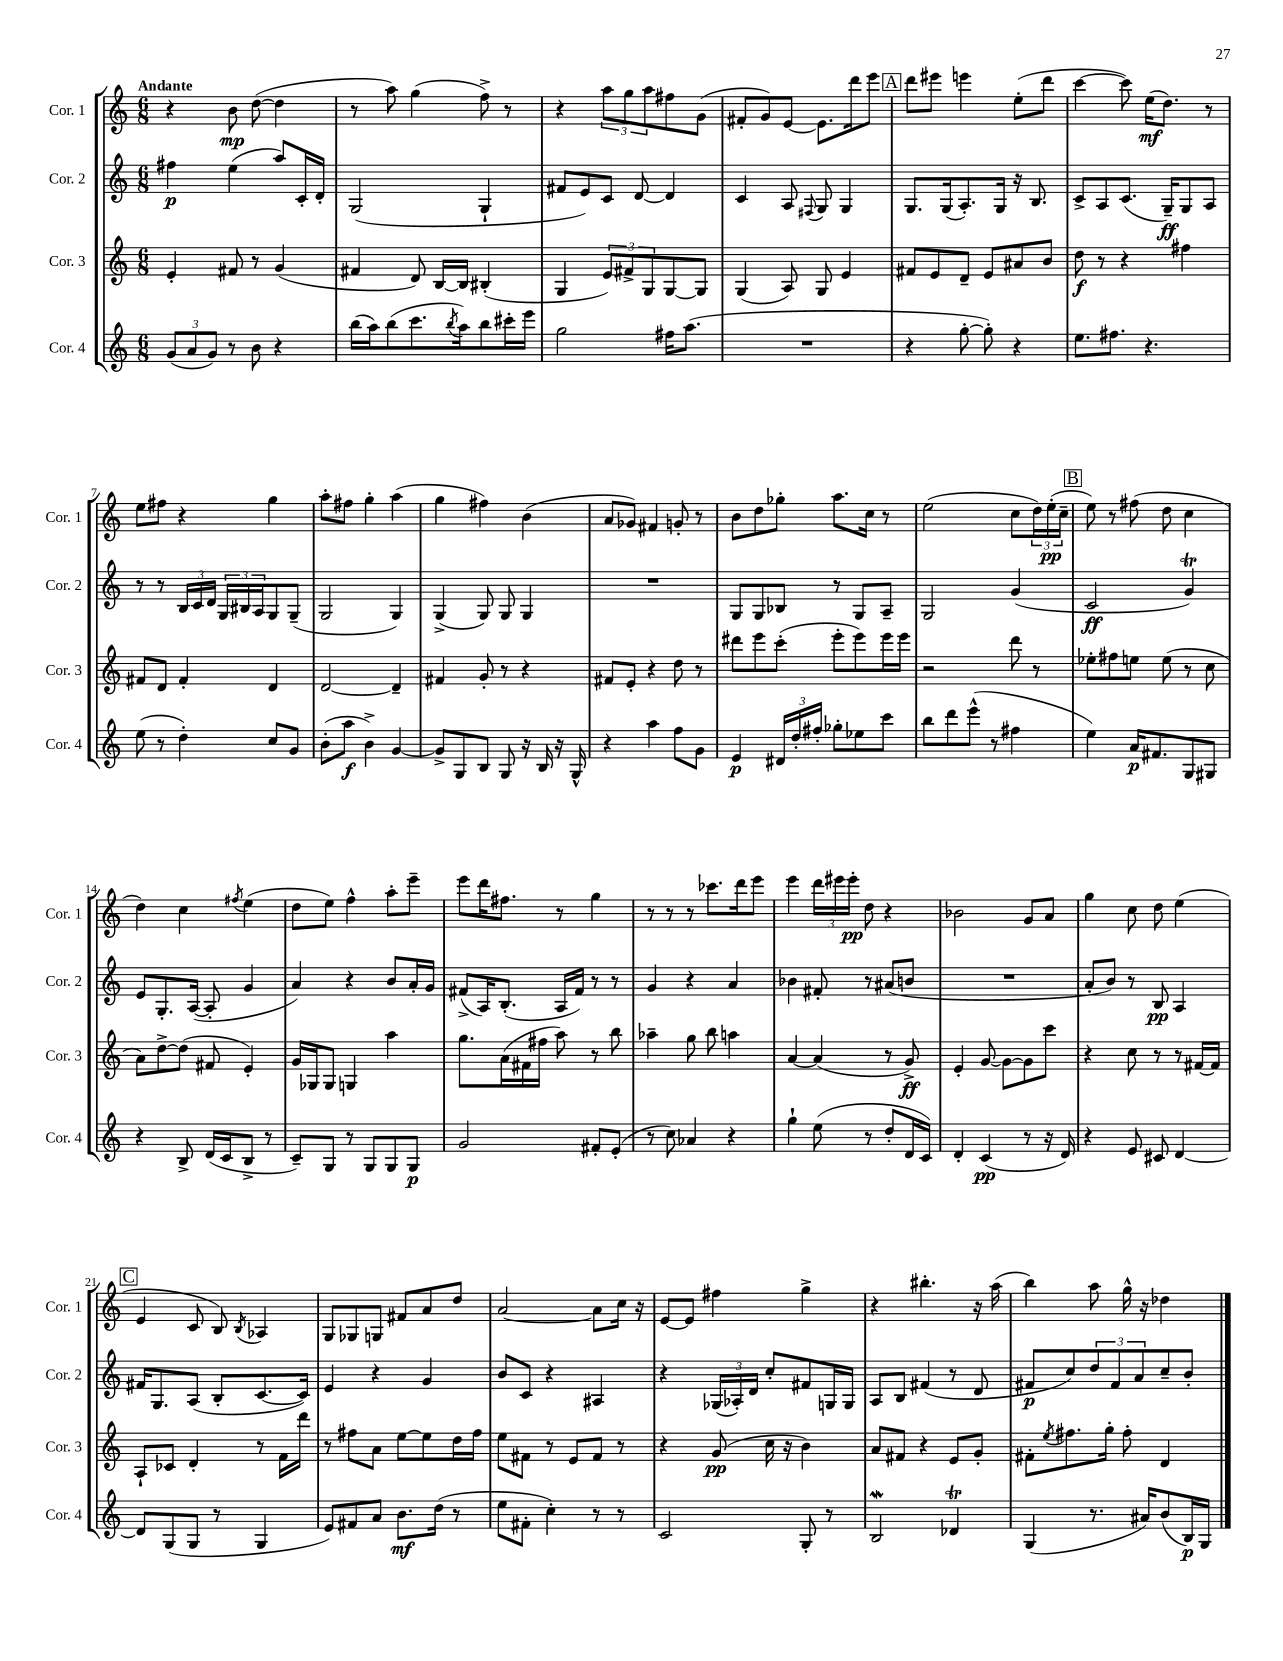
<<
\new StaffGroup <<
\new Staff = "s0" \with { instrumentName = "Cor. 1" shortInstrumentName = "Cor. 1" } {
    \clef treble \key c \major \numericTimeSignature \time 6/8 \tempo "Andante"
    r4 b'8\mp d''8~( d''4 |
    r8 a''8) g''4( f''8->) r8 |
    r4 \tuplet 3/2 { a''8 g''8 a''8 } fis''8 g'8( |
    fis'8-. g'8) e'8~ e'8. d'''16 e'''8 |
    \mark \markup { \box "A" } d'''8 eis'''8 e'''4 e''8-.( d'''8 |
    c'''4~ c'''8) e''16\mf( d''8.) r8 |
    e''8 fis''8 r4 g''4 |
    a''8-. fis''8 g''4-. a''4( |
    g''4 fis''4) b'4( |
    a'8 ges'8) fis'4 g'8-. r8 |
    b'8 d''8 ges''8-. a''8. c''16 r8 |
    e''2( c''8 \tuplet 3/2 { d''16) e''16-.\pp( c''16-- } |
    \mark \markup { \box "B" } e''8) r8 fis''8( d''8 c''4 |
    d''4) c''4 \acciaccatura { fis''8 } e''4( |
    d''8 e''8) f''4-^ a''8-. e'''8-- |
    e'''8 d'''16 fis''8. r8 g''4 |
    r8 r8 r8 ces'''8. d'''16 e'''8 |
    e'''4 \tuplet 3/2 { d'''16 eis'''16 eis'''16-.\pp } d''8 r4 |
    bes'2 g'8 a'8 |
    g''4 c''8 d''8 e''4( |
    \mark \markup { \box "C" } e'4 c'8 b8) \acciaccatura { b8 } aes4 |
    g8 ges8 g8 fis'8 a'8 d''8 |
    a'2~ a'8 c''16 r16 |
    e'8~ e'8 fis''4 g''4-> |
    r4 bis''4.-. r16 a''16( |
    b''4) a''8 g''16-^ r16 des''4 \bar "|." |
}
\new Staff = "s1" \with { instrumentName = "Cor. 2" shortInstrumentName = "Cor. 2" } {
    \clef treble \key c \major \numericTimeSignature \time 6/8
    fis''4\p e''4( a''8) c'16-. d'16-. |
    g2( g4-! |
    fis'8 e'8) c'8 d'8~ d'4 |
    c'4 a8 \appoggiatura { fis8 } g8 g4 |
    \mark \markup { \box "A" } g8. g16( a8.-.) g16 r16 b8. |
    c'8-> a8 c'8.( g16--\ff) g8 a8 |
    r8 r8 \tuplet 3/2 { b16 c'16 d'16 } \tuplet 3/2 { g16 bis16 a16 } g8 g8--( |
    g2 g4) |
    g4->( g8) g8 g4 |
    R2. |
    g8 g8 bes8 r8 g8 a8-- |
    g2 g'4( |
    \mark \markup { \box "B" } c'2\ff g'4\trill) |
    e'8 g8.-. a16~( a8-. g'4 |
    a'4) r4 b'8 a'16-. g'16 |
    fis'8->( a16) b8.-.( a16 fis'16) r8 r8 |
    g'4 r4 a'4 |
    bes'4 fis'8-. r8 ais'8( b'8 |
    R2. |
    a'8-. b'8) r8 b8\pp a4 |
    \mark \markup { \box "C" } fis'16 g8. a8( b8-. c'8.~ c'16) |
    e'4 r4 g'4 |
    b'8 c'8 r4 ais4 |
    r4 \tuplet 3/2 { ges16( aes16-.) d'16 } c''8-. fis'8 g16 g16 |
    a8 b8 fis'4( r8 d'8 |
    fis'8\p c''8) \tuplet 3/2 { d''8 fis'8 a'8 } c''8-- b'8-. \bar "|." |
}
\new Staff = "s2" \with { instrumentName = "Cor. 3" shortInstrumentName = "Cor. 3" } {
    \clef treble \key c \major \numericTimeSignature \time 6/8
    e'4-. fis'8 r8 g'4( |
    fis'4 d'8) b16~ b16 bis4-.( |
    g4 \tuplet 3/2 { e'8) fis'8-> g8 } g8~ g8 |
    g4( a8) g8 e'4 |
    \mark \markup { \box "A" } fis'8 e'8 d'8-- e'8 ais'8 b'8 |
    d''8\f r8 r4 fis''4 |
    fis'8 d'8 fis'4-. d'4 |
    d'2~ d'4-- |
    fis'4 g'8-. r8 r4 |
    fis'8 e'8-. r4 d''8 r8 |
    dis'''8 e'''8 c'''8-.( e'''8-. e'''8) e'''16 e'''16 |
    r2 d'''8 r8 |
    \mark \markup { \box "B" } ees''8-. fis''8 e''8 e''8( r8 c''8 |
    a'8) d''8~-> d''8( fis'8 e'4-.) |
    g'16 ges16 ges8 g4 a''4 |
    g''8. a'16( fis'16 fis''16 a''8) r8 b''8 |
    aes''4-- g''8 b''8 a''4 |
    a'4~ a'4( r8 g'8->\ff) |
    e'4-. g'8~ g'8~ g'8 c'''8 |
    r4 c''8 r8 r8 fis'16~ fis'16 |
    \mark \markup { \box "C" } a8-! ces'8 d'4-. r8 f'16 d'''16 |
    r8 fis''8 a'8 e''8~ e''8 d''16 fis''16 |
    e''8 fis'8 r8 e'8 fis'8 r8 |
    r4 g'8\pp( c''16 r16 b'4) |
    a'8 fis'8 r4 e'8 g'8-. |
    fis'8-. \acciaccatura { e''8 } fis''8. g''16-. fis''8-. d'4 \bar "|." |
}
\new Staff = "s3" \with { instrumentName = "Cor. 4" shortInstrumentName = "Cor. 4" } {
    \clef treble \key c \major \numericTimeSignature \time 6/8
    \tuplet 3/2 { g'8( a'8 g'8) } r8 b'8 r4 |
    b''16( a''16) b''8( c'''8. \acciaccatura { b''8 } a''16) b''8 cis'''16-. e'''16 |
    g''2 fis''16 a''8.( |
    R2. |
    \mark \markup { \box "A" } r4 g''8~-. g''8-.) r4 |
    e''8. fis''8. r4. |
    e''8( r8 d''4-.) c''8 g'8 |
    b'8-.( a''8\f b'4->) g'4~ |
    g'8-> g8 b8 g8 r16 b16 r16 g16-^ |
    r4 a''4 f''8 g'8 |
    e'4\p \tuplet 3/2 { dis'16 d''16-. fis''16-. } ges''8-. ees''8 c'''8 |
    b''8 d'''8 e'''8-^( r8 fis''4 |
    \mark \markup { \box "B" } e''4) a'16\p fis'8. g8 gis8 |
    r4 b8-> d'16( c'16 b8-> r8 |
    c'8--) g8 r8 g8 g8 g8\p |
    g'2 fis'8-. e'8-.( |
    r8 c''8) aes'4 r4 |
    g''4-! e''8( r8 d''8-. d'16 c'16) |
    d'4-. c'4\pp( r8 r16 d'16) |
    r4 e'8 cis'8 d'4~ |
    \mark \markup { \box "C" } d'8 g8( g8 r8 g4 |
    e'8) fis'8 a'8 b'8.\mf d''16( r8 |
    e''8 fis'8-. c''4-.) r8 r8 |
    c'2 g8-. r8 |
    b2\mordent des'4\trill |
    g4( r8. ais'16) b'8( b16\p) g16 \bar "|." |
}
>>
>>
